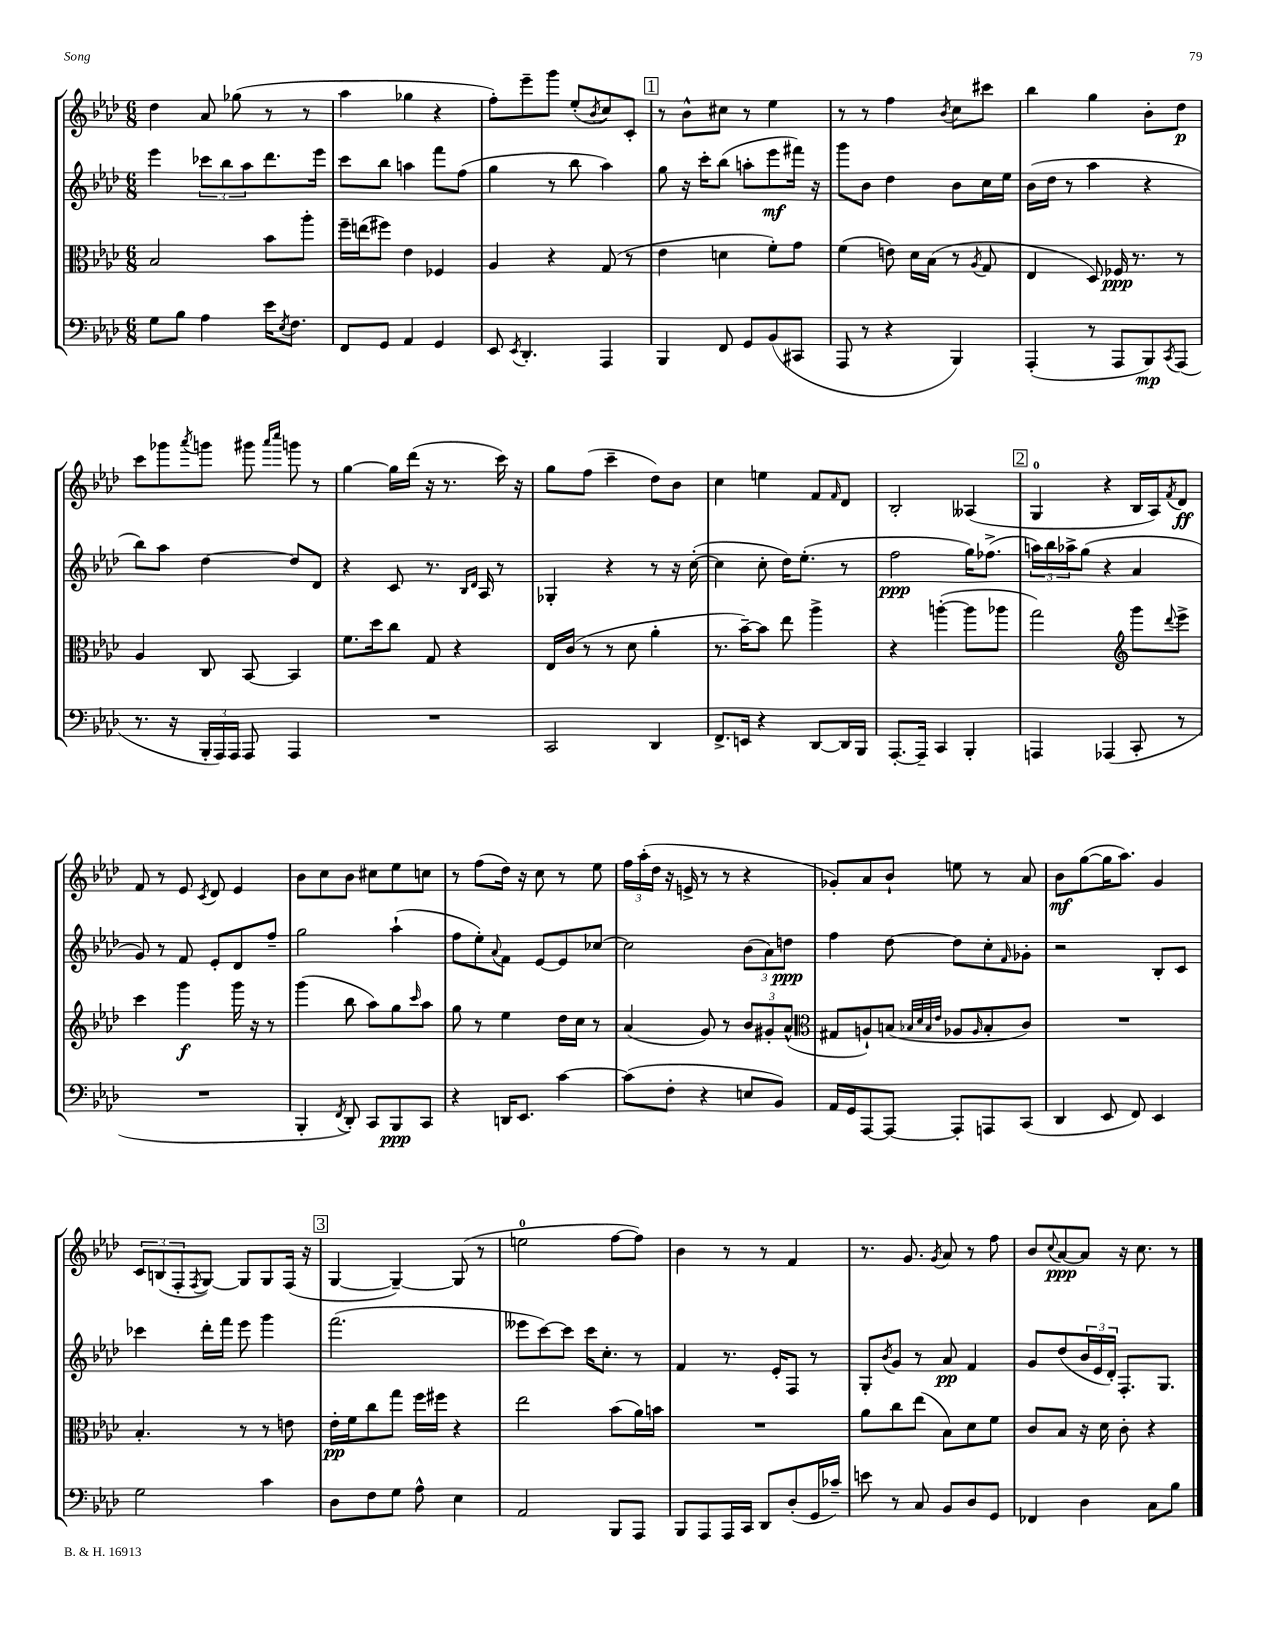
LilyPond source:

<<
\new StaffGroup <<
\new Staff = "s0" {
    \clef treble \key aes \major \numericTimeSignature \time 6/8
    des''4 aes'8 ges''8( r8 r8 |
    aes''4 ges''4 r4 |
    f''8-.) ees'''8-- g'''8 ees''8-.( \acciaccatura { bes'8 } c''8) c'8-. |
    \mark \markup { \box "1" } r8 bes'8-^ cis''8 r8 ees''4 |
    r8 r8 f''4 \acciaccatura { bes'8 } c''8 cis'''8 |
    bes''4 g''4 bes'8-. des''8\p |
    c'''8 ges'''8 \acciaccatura { aes'''8 } g'''8 gis'''8 \grace { aes'''16 c''''16 } g'''8 r8 |
    g''4~ g''16 des'''16( r16 r8. c'''16) r16 |
    g''8 f''8( c'''4-- des''8) bes'8 |
    c''4 e''4 f'8 \grace { f'16 } des'8 |
    bes2-. aeses4( |
    \mark \markup { \box "2" } g4-0 r4 bes16 aes16) \acciaccatura { f'8 } des'8\ff |
    f'8 r8 ees'8 \acciaccatura { c'8 } des'8 ees'4 |
    bes'8 c''8 bes'8 cis''8 ees''8 c''8 |
    r8 f''8( des''16) r16 c''8 r8 ees''8 |
    \tuplet 3/2 { f''16 aes''16-.( des''16 } r16 e'16-> r8 r8 r4 |
    ges'8-.) aes'8 bes'8-! e''8 r8 aes'8 |
    bes'8\mf g''8~( g''16 aes''8.) g'4 |
    \tuplet 3/2 { c'8 b8( f8-. } \acciaccatura { f8 } g8~) g8 g8 f16( r16 |
    \mark \markup { \box "3" } g4~ g4~--) g8( r8 |
    e''2-0 f''8~ f''8) |
    bes'4 r8 r8 f'4 |
    r8. g'8. \acciaccatura { g'8 } aes'8 r8 f''8 |
    bes'8 \appoggiatura { c''8 } aes'8~\ppp aes'8 r16 c''8. r8 \bar "|." |
}
\new Staff = "s1" {
    \clef treble \key aes \major \numericTimeSignature \time 6/8
    ees'''4 \tuplet 3/2 { ces'''8 bes''8 aes''8 } des'''8. ees'''16 |
    c'''8 bes''8 a''4 f'''8 f''8( |
    g''4 r8 bes''8 aes''4) |
    \mark \markup { \box "1" } g''8 r16 c'''16-. bes''8( a''8-. ees'''8\mf fis'''16) r16 |
    g'''8 bes'8 des''4 bes'8 c''16 ees''16 |
    bes'16( des''16 r8 aes''4 r4 |
    bes''8) aes''8 des''4~ des''8 des'8 |
    r4 c'8 r8. \grace { bes16 des'16 } aes16 r8 |
    ges4-. r4 r8 r16 c''16~-.( |
    c''4 c''8-. des''16) ees''8.-.( r8 |
    f''2\ppp g''16) fes''8.->( |
    \mark \markup { \box "2" } \tuplet 3/2 { a''16) bes''16 aes''16-> } g''8( r4 aes'4 |
    g'8) r8 f'8 ees'8-. des'8 f''8-- |
    g''2 aes''4-!( |
    f''8 ees''8-.) \appoggiatura { aes'8 } f'8 ees'8~ ees'8 ces''8~ |
    ces''2 \tuplet 3/2 { bes'8( aes'8) d''8\ppp } |
    f''4 des''8~ des''8 c''8-. \grace { f'16 } ges'8-. |
    r2 bes8-. c'8 |
    ces'''4 des'''16-. f'''16 ees'''8 g'''4 |
    \mark \markup { \box "3" } f'''2.( |
    eeses'''8 c'''8~) c'''8 c'''16 c''8.-. r8 |
    f'4 r8. ees'16-. f8 r8 |
    g8-. \acciaccatura { bes'8 } g'8 r8 aes'8\pp f'4 |
    g'8 des''8( \tuplet 3/2 { bes'16 ees'16 des'16-.) } f8.-. g8. \bar "|." |
}
\new Staff = "s2" {
    \clef alto \key aes \major \numericTimeSignature \time 6/8
    bes2 bes'8 aes''8-. |
    f''16-- e''16( fis''8) ees'4 fes4 |
    aes4 r4 g8( r8 |
    \mark \markup { \box "1" } ees'4 d'4 f'8-.) g'8 |
    f'4( e'8) des'16 bes16( r8 \acciaccatura { aes8 } g8 |
    ees4 des8) fes16\ppp r8. r8 |
    aes4 c8 bes,8~ bes,4 |
    f'8. des''16 c''8 g8 r4 |
    ees16 c'16( r8 r8 des'8 aes'4-. |
    r8. bes'16~--) bes'8 ees''8 aes''4-> |
    r4 a''4~-.( a''8 aes''8 |
    \mark \markup { \box "2" } g''2) \clef treble g'''8 \appoggiatura { des'''8 } ees'''8-> |
    c'''4 g'''4\f g'''16 r16 r8 |
    g'''4( bes''8 aes''8) g''8 \grace { c'''16 } aes''8 |
    g''8 r8 ees''4 des''16 c''16 r8 |
    aes'4( g'8) r8 \tuplet 3/2 { bes'8 gis'8-. aes'8-^( } |
    \clef alto gis8 a8-!) b8( \grace { bes32 des'32 bes32 ees'32 } aes8 \grace { aes16 } bes8-. c'8) |
    R2. |
    bes4.-. r8 r8 e'8 |
    \mark \markup { \box "3" } ees'16-.\pp f'16 c''8 g''8 f''16 fis''16 r4 |
    ees''2 bes'8( aes'16) b'16 |
    R2. |
    aes'8 c''8 ees''8( bes8) des'8 f'8 |
    c'8 bes8 r16 des'16 c'8-. r4 \bar "|." |
}
\new Staff = "s3" {
    \clef bass \key aes \major \numericTimeSignature \time 6/8
    g8 bes8 aes4 ees'16 \acciaccatura { ees8 } f8. |
    f,8 g,8 aes,4 g,4 |
    ees,8 \acciaccatura { ees,8 } des,4.-. aes,,4 |
    \mark \markup { \box "1" } bes,,4 f,8 g,8 bes,8( cis,8 |
    aes,,8 r8 r4 bes,,4) |
    aes,,4-.( r8 aes,,8 bes,,8\mp) \acciaccatura { c,8 } aes,,8( |
    r8. r16 \tuplet 3/2 { bes,,16-. aes,,16) aes,,16 } aes,,8 aes,,4 |
    R2. |
    c,2 des,4 |
    f,8.-> e,16 r4 des,8~ des,16 bes,,16 |
    aes,,8.~-. aes,,16-- c,4 bes,,4-. |
    \mark \markup { \box "2" } a,,4 aes,,4( c,8-. r8 |
    R2. |
    bes,,4-. \acciaccatura { f,8 } des,8-.) c,8 bes,,8\ppp c,8 |
    r4 d,16 ees,8. c'4~ |
    c'8( f8-. r4 e8 bes,8) |
    aes,16 g,16 aes,,8~ aes,,8~ aes,,8-. a,,8 c,8( |
    des,4 ees,8 f,8) ees,4 |
    g2 c'4 |
    \mark \markup { \box "3" } des8 f8 g8 aes8-^ ees4 |
    aes,2 bes,,8 aes,,8 |
    bes,,8 aes,,8 aes,,16 c,16 des,8 des8-.( g,16 ces'16--) |
    e'8 r8 c8 bes,8 des8 g,8 |
    fes,4 des4 c8 bes8 \bar "|." |
}
>>
>>
\layout { \context { \Score \remove "Bar_number_engraver" } }
